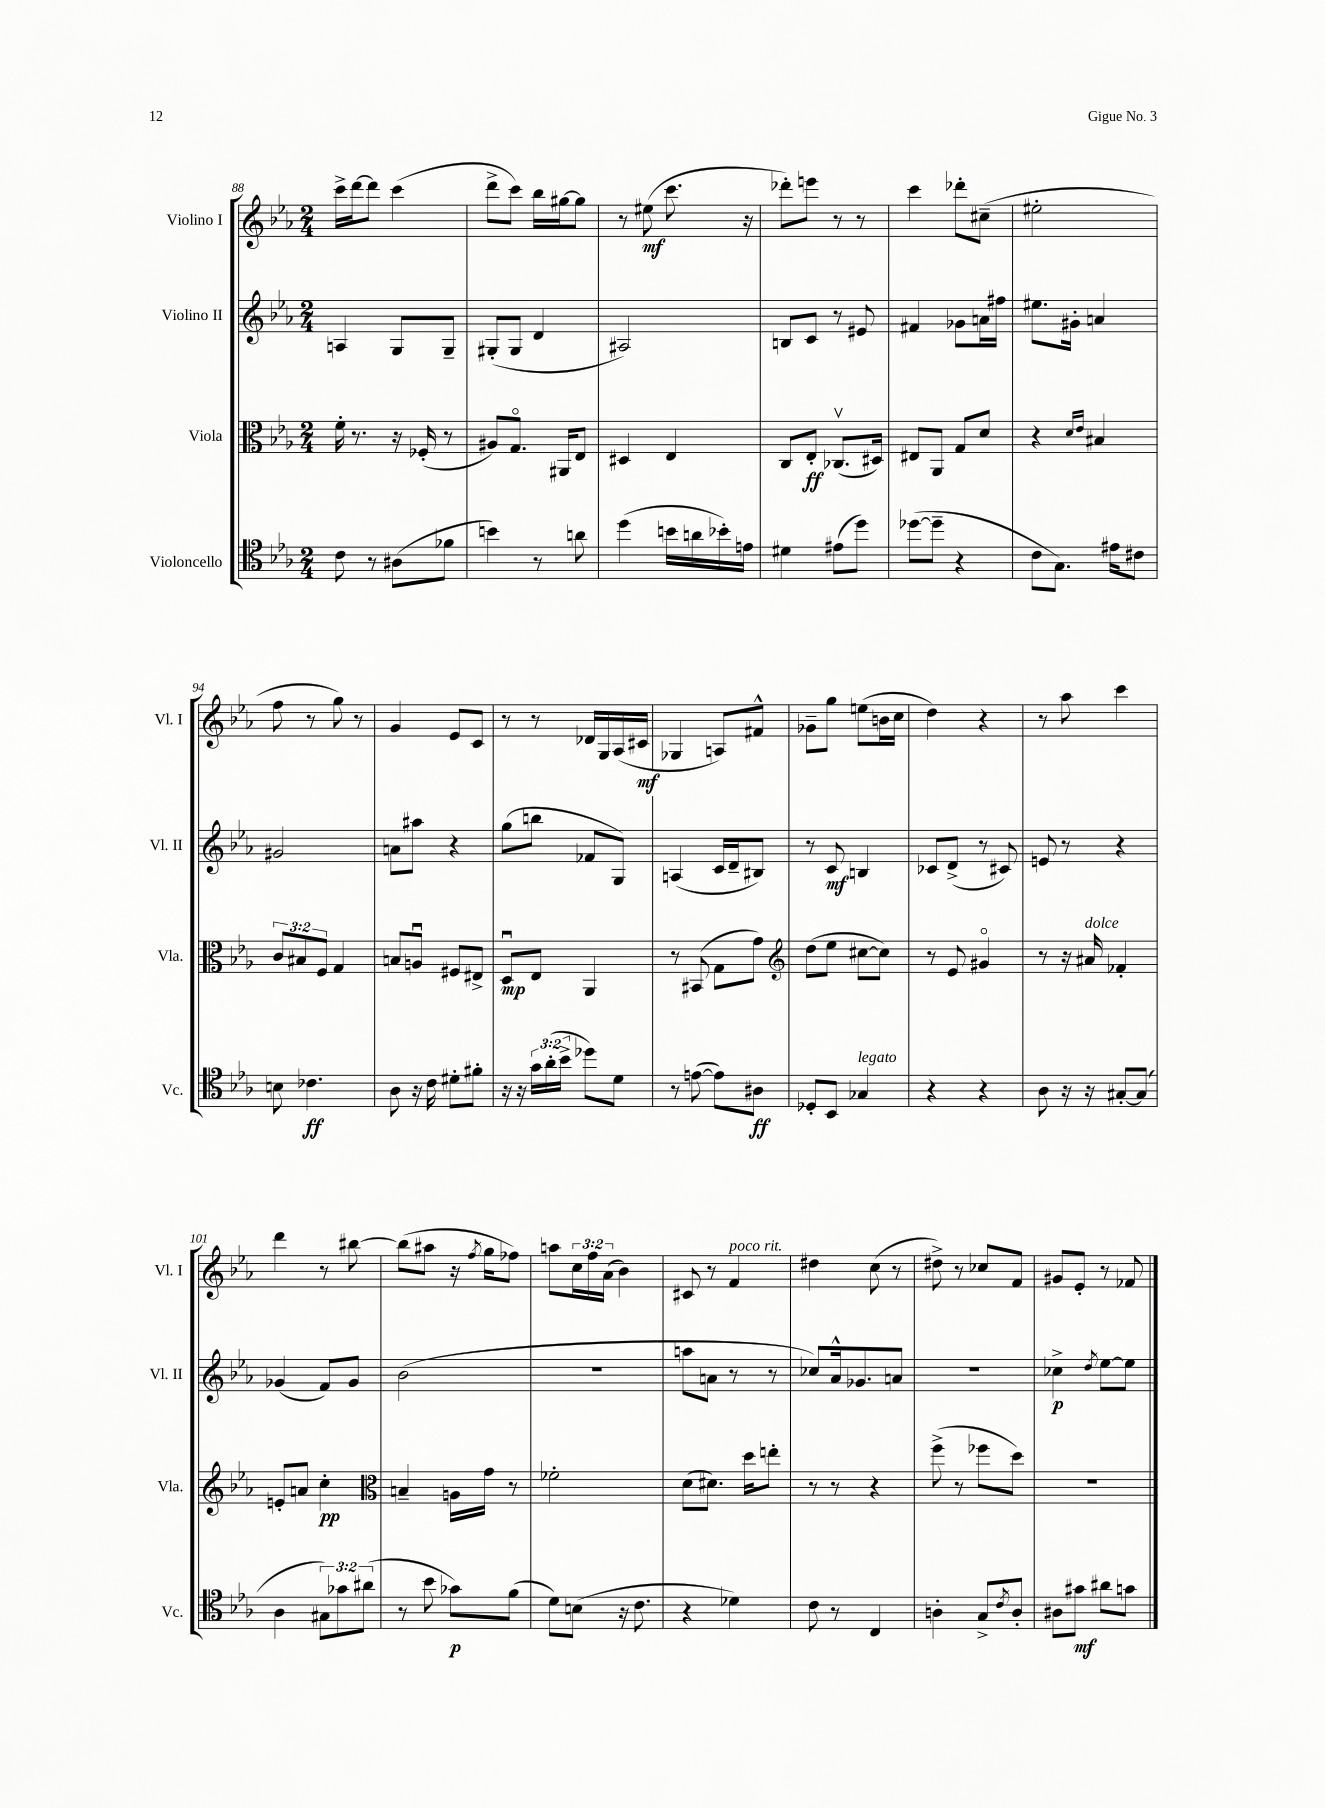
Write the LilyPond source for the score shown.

<<
\new StaffGroup <<
\new Staff = "s0" \with { instrumentName = "Violino I" shortInstrumentName = "Vl. I" } {
    \clef treble \key ees \major \numericTimeSignature \time 2/4 \override Staff.TupletNumber.text = #tuplet-number::calc-fraction-text
    c'''16-> d'''16~ d'''8 c'''4( |
    d'''8-> c'''8) bes''16 gis''16~ gis''8 |
    r8 eis''8\mf( c'''8. r16 |
    des'''8-.) e'''8 r8 r8 |
    c'''4 des'''8-. cis''8--( |
    eis''2-. |
    f''8 r8 g''8) r8 |
    g'4 ees'8 c'8 |
    r8 r8 des'16 g16 aes16( cis'16\mf |
    ges4 a8) fis'8-^ |
    ges'8-- g''8 e''8( b'16 c''16 |
    d''4) r4 |
    r8 aes''8 c'''4 |
    d'''4 r8 bis''8~ |
    bis''8( ais''8 r16 \acciaccatura { f''8 } g''16 fes''8) |
    a''8 \tuplet 3/2 { c''16 f''16 aes'16( } bes'4) |
    cis'8 r8 f'4^\markup { \italic "poco rit." } |
    dis''4 c''8( r8 |
    dis''8->) r8 ces''8 f'8 |
    gis'8 ees'8-. r8 fes'8 \bar "|." |
}
\new Staff = "s1" \with { instrumentName = "Violino II" shortInstrumentName = "Vl. II" } {
    \clef treble \key ees \major \numericTimeSignature \time 2/4
    a4 g8 g8-- |
    gis8-.( gis8 d'4 |
    ais2) |
    b8 c'8 r8 eis'8 |
    fis'4 ges'8 a'16 fis''16 |
    eis''8. gis'16-. a'4 |
    gis'2 |
    a'8 ais''8 r4 |
    g''8( b''8 fes'8 g8) |
    a4( c'16 d'16-- bis8) |
    r8 c'8\mf b4 |
    ces'8 d'8->( r8 cis'8) |
    e'8 r8 r4 |
    ges'4( f'8) ges'8 |
    bes'2( |
    r2 |
    a''8 a'8 r8 r8 |
    ces''8) aes'16-^ ges'8. a'8 |
    r2 |
    ces''4->\p \acciaccatura { d''8 } ees''8~ ees''8 \bar "|." |
}
\new Staff = "s2" \with { instrumentName = "Viola" shortInstrumentName = "Vla." } {
    \clef alto \key ees \major \numericTimeSignature \time 2/4 \override Staff.TupletNumber.text = #tuplet-number::calc-fraction-text
    f'16-. r8. r16 fes16-.( r8 |
    ais8) g8.\flageolet ais,16 ees8 |
    dis4 ees4 |
    c8 ees8-.\ff ces8.\upbow( dis16) |
    eis8 aes,8 g8 d'8 |
    r4 \grace { d'16 ees'16 } bis4 |
    \tuplet 3/2 { c'8 bis8 f8 } g4 |
    b8 a8\downbow fis8 eis8-> |
    d8\downbow\mp ees8 aes,4 |
    r8 bis,8( g8 g'8) |
    \clef treble d''8( ees''8 cis''8~ cis''8) |
    r8 ees'8 gis'4\flageolet |
    r8 r16 ais'16^\markup { \italic "dolce" } fes'4-. |
    e'8-. a'8 c''4-.\pp |
    \clef alto b4-- a16 g'16 r8 |
    fes'2-. |
    d'8( dis'8.) d''16 e''8-. |
    r8 r8 r4 |
    f''8->( r8 fes''8 d''8) |
    r2 \bar "|." |
}
\new Staff = "s3" \with { instrumentName = "Violoncello" shortInstrumentName = "Vc." } {
    \clef tenor \key ees \major \numericTimeSignature \time 2/4 \override Staff.TupletNumber.text = #tuplet-number::calc-fraction-text
    c'8 r8 ais8( fes'8 |
    b'4) r8 a'8 |
    d''4( b'16 a'16 bes'16-.) e'16 |
    dis'4 eis'8( d''8) |
    des''8~( des''8-- r4 |
    c'8 g8.) eis'16 cis'8 |
    b8 ces'4.\ff |
    aes8 r16 c'16 dis'8-. fis'8-. |
    r16 r16 \tuplet 3/2 { g'16 aes'16-.( bes'16-> } des''8) d'8 |
    r8 e'8~( e'8) ais8\ff |
    des8-. bes,8 ges4^\markup { \italic "legato" } |
    r4 r4 |
    aes8 r16 r16 gis8~-. gis8( |
    aes4 \tuplet 3/2 { gis8) ges'8 ais'8( } |
    r8 bes'8 ges'8\p) f'8( |
    d'8) b8( r16 c'8. |
    r4 des'4) |
    c'8 r8 c4 |
    a4-. g8-> \acciaccatura { c'8 } a8-. |
    ais8 gis'8\mf ais'8 g'8 \bar "|." |
}
>>
>>
\layout { \context { \Score currentBarNumber = #88 } }
